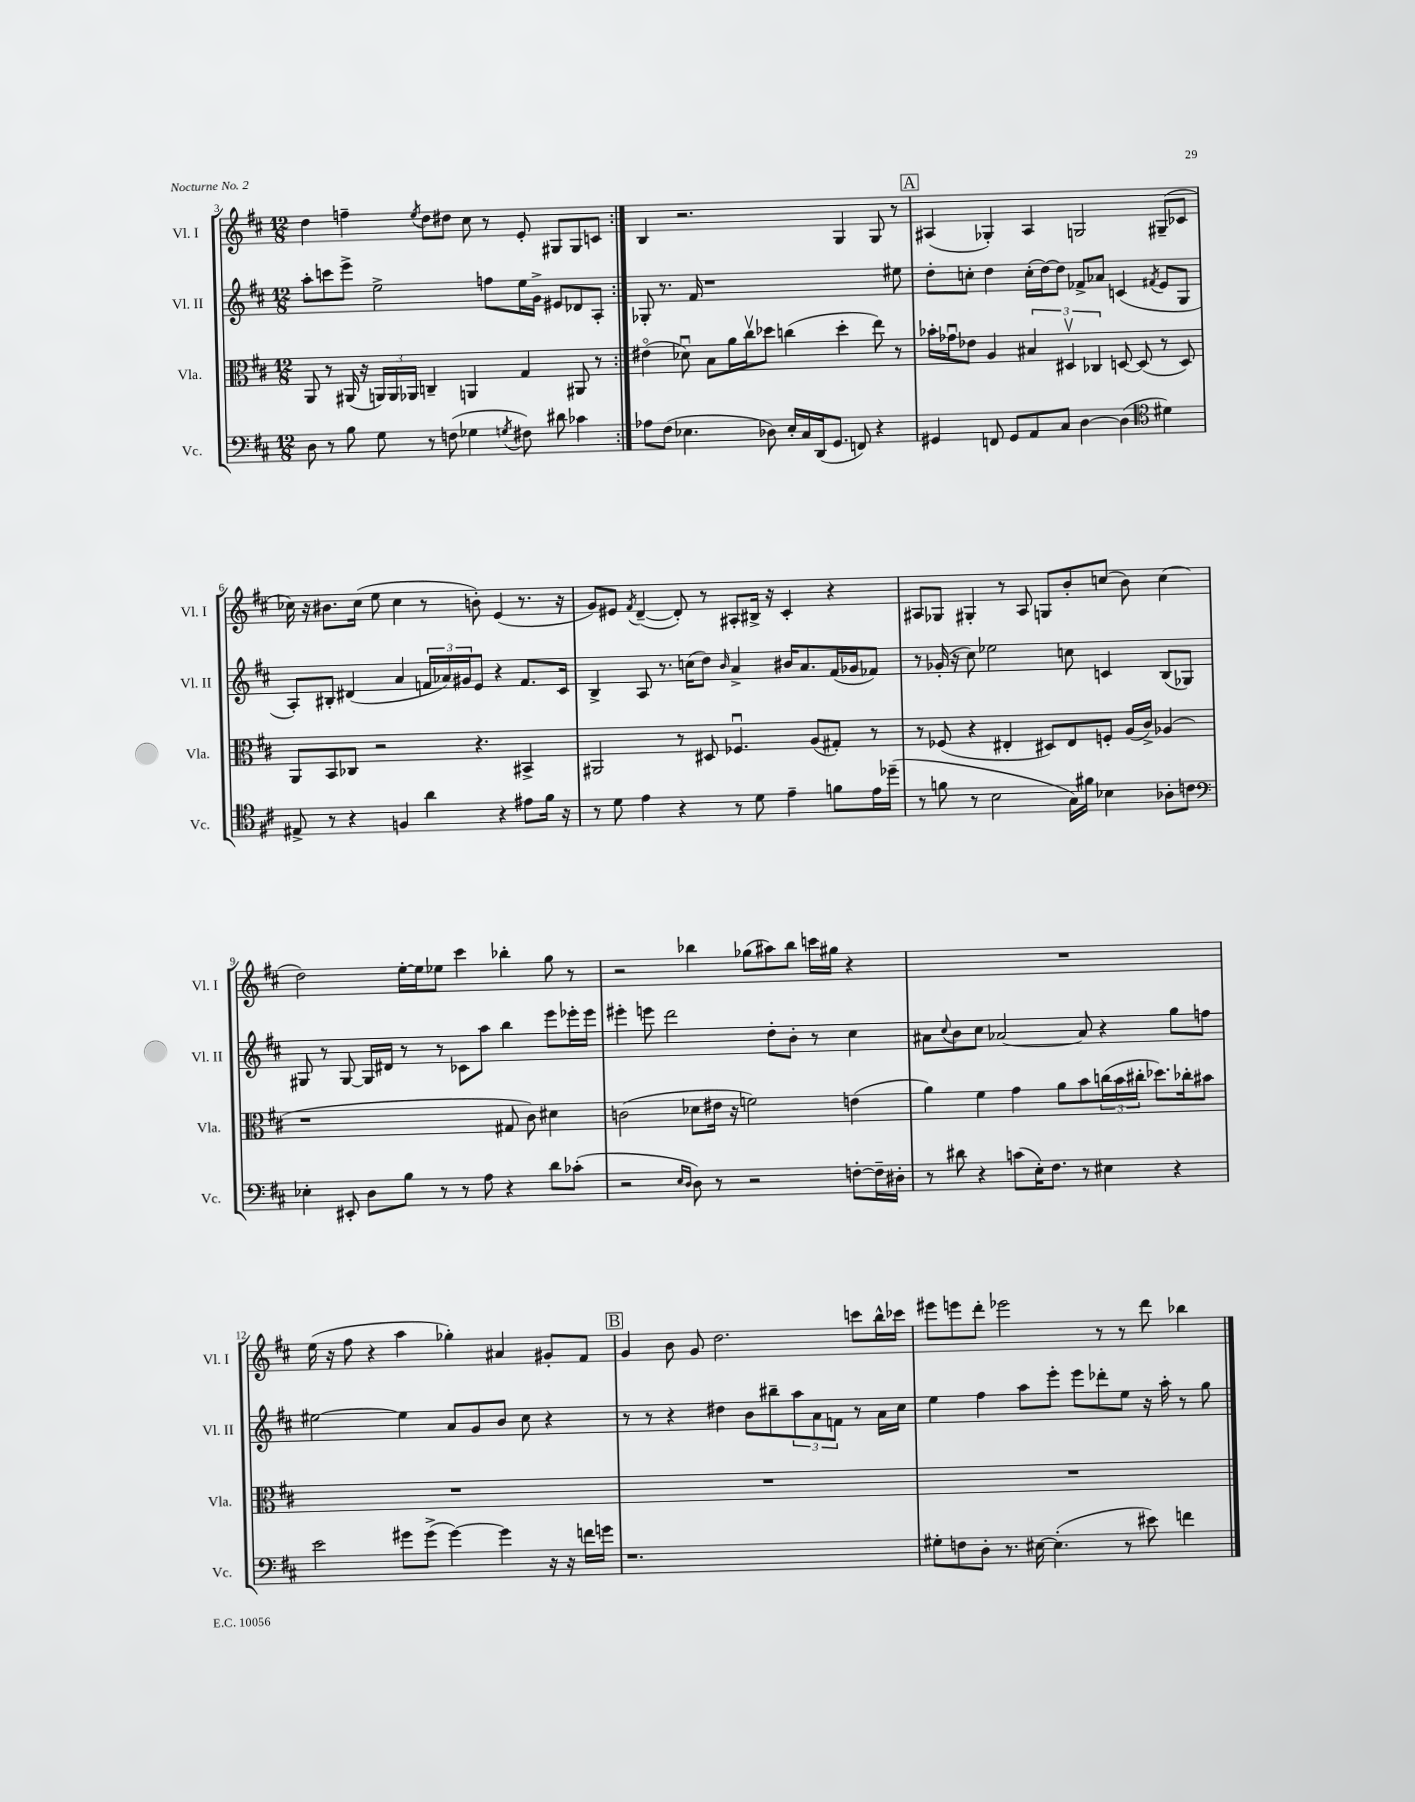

**kern	**kern	**kern	**kern
*part4	*part3	*part2	*part1
*staff4	*staff3	*staff2	*staff1
*I"Vc.	*I"Vla.	*I"Vl. II	*I"Vl. I
*I'Vc.	*I'Vla.	*I'Vl. II	*I'Vl. I
*clefF4	*clefC3	*clefG2	*clefG2
*k[f#c#]	*k[f#c#]	*k[f#c#]	*k[f#c#]
*M12/8	*M12/8	*M12/8	*M12/8
=3	=3	=3	=3
8D\	8AA/	8aa'\L	4dd\
8r	8r	8cccn\	.
8B\	(16AA#X/	8eee^\J	4ffn~\
.	16r	.	.
8G\	24AAn/LL)	2ee^\	.
.	24AA/	.	.
.	24AA-X/JJ	.	.
.	.	.	8qee/
8r	4Cn~/	.	8dd\L
(8Fn\	.	.	8dd#X\J
4G-X\	4AAn/	.	8cc#\
.	.	8ffn\L	8r
8qGn/	.	.	.
8F#X\)	4G/	16ee\L	8e'/
.	.	16g^\JJ	.
8d#X\	.	8e#X/L	8G#X/L
4c-X\	8AA#X/	8d-X/	8G#/
.	8r	8A'/J	8cn/J
=4:|!	=4:|!	=4:|!	=4:|!
8A-X\L	(4e#X\	8G-X'/	4B/
(8F#\J	.	8.r	.
4.E-X\	8d-Xu\)	.	2.r
.	.	16f#/	.
.	8B\L	1r	.
.	16a\L	.	.
.	16cc#v\J	.	.
8D-X\)	8dd-X\J	.	.
16E-'/LL	(4ccn\	.	.
16C#/	.	.	.
(16DD/J	.	.	.
8.GG/J	.	.	.
.	4dd-'\	.	4G/
8FFn/)	.	.	.
4r	8ee\)	.	8G/
.	8r	8ee#X\	8r
!!LO:REH:place=s1:t=A
=5	=5	=5	=5
4GG#X/	16b-X'\LL	8dd'\L	(4A#X/
.	16g-Xu\J	.	.
.	8e-X\J	8ccn'\J	.
8FFn/	4A/	4dd\	4G-X'/)
8GG#/L	.	.	.
8AA/	6B#X/	(16cc'\LL	4A#/
.	.	[16dd\J)	.
8C#/J	.	8dd\J]	.
.	6D#Xv/	.	.
[4D\	.	8f-X^/L	2Gn/
.	6C-X/	.	.
.	.	8a-X/J	.
(4D\]	[8Dn/	(4cn/	.
.	(8D/]	.	.
*clefC4	*	*	*
.	.	8qf#X/	.
4d#X\)	8r	8e/L	(8G#X~/L
.	8D/)	8G/J	8c-X/J
!!LO:LB:g=z
=6	=6	=6	=6
8E#X^/	8AA/L	8A'/L)	16cc-X\)
.	.	.	16r
8r	8BB/	8B#X'/J	8.b#X\L
4r	8C-X/J	(4d#X/	.
.	.	.	(16cc-\Jk
.	2r	.	8ee\
4Fn/	.	4a/	4cc-\
4a\	.	24fn/LL	8r
.	.	24a-X/)	.
.	.	24g#X/J	.
.	4.r	8e/J	8bn'\)
4r	.	4r	(4e/
8e#X\L	4BB#X^/	8.f/L	8.r
16f#\Jk	.	.	.
16r	.	16c#/Jk	16r
=7	=7	=7	=7
8r	2AA#X/	4B^/	8g/L)
8d\	.	.	8e#X/J
.	.	.	8qf#/
4e\	.	8A/	([4d~/
.	.	8.r	.
4r	8r	.	8d'/])
.	.	(16ccn\KL	.
.	8D#X/	8dd\J)	8r
.	.	16qqb/	.
8r	4.F-Xu/	4a^/	8A#X'/L
8d\	.	.	16B#X^/Jk
.	.	.	16r
4e~\	.	16b#X/KL	4c#'/
.	.	8.a/	.
.	(8A/L	.	.
8fn\L	8G#X'/J)	(16f#/L	4r
.	.	16g-X/J	.
16e\L	8r	8f-X/J)	.
(16dd-X~\JJ	.	.	.
=8	=8	=8	=8
8r	8r	8r	8A#X/L
8fn\	(8F-X/	(16g-X'/	8G-X/J
.	.	16r	.
8r	4r	8cc#\)	4G#X'/
2B\	.	2ee-X\	.
.	4E#X'/	.	8r
.	.	.	8A#/
.	8D#X/L)	.	8Gn/L
16G\LL)	8E#/	8ccn\	8b'/
16f#X\JJ	.	.	.
4B-X\	8Fn'/J	4cn/	(8ccn/J
.	(16A/LL	.	8b\)
.	16c#^/JJ)	.	.
8A-X'\L	(4A-X/	(8B/L	(4cc\
8cn\J	.	8G-X/J)	.
!!LO:LB:g=z
=9	=9	=9	=9
*clefF4	*	*	*
4E-X'\	1r	8G#X/	2dd\)
.	.	8r	.
8EE#X'/	.	[8G#/	.
8D\L	.	16G#/LL]	.
.	.	16d#X/JJ	.
8B\J	.	8r	[16ee'\LL
.	.	.	16ee\J]
8r	.	8r	8ee-X\J
8r	.	8c-X\L	4ccc#\
8A\	.	8aa\J	.
4r	8G#X/	4bb\	4bb-X'\
.	8c#\)	.	.
8d\L	4d#X\	8eee\L	8gg\
(8c-X'\J	.	16eee-X'\L	8r
.	.	16eee-\JJ	.
=10	=10	=10	=10
2r	(2cn\	4eee#X'\	2r
.	.	8eeen\	.
.	.	2ddd\	.
16qqE/LL	.	.	.
16qqD/JJ	.	.	.
8D\)	8d-X\L	.	4bb-X\
8r	16e#X\Jk	.	.
.	16r	.	.
2r	2fn\)	.	(8gg-X\L
.	.	8dd'\L	8aa#X\)
.	.	8b'\J	8bb-\J
.	.	8r	16cccn\LL
.	.	.	16gg#X\JJ
[8Fn'\L	(4en\	4cc#\	4r
16F~\L]	.	.	.
16D#X'\JJ	.	.	.
=11	=11	=11	=11
8r	4a\)	8a#X\L	1.r
.	.	8qqcc#/	.
8d#X\	.	8b\	.
4r	4f#\	8cc#\J	.
.	.	[2a-X/	.
(8cn\L	4g\	.	.
16E'\K)	.	.	.
8.F#\J	.	.	.
.	8a\L	.	.
8r	8b\	8a-/]	.
4E#X\	(24ccn\L	4r	.
.	24b\	.	.
.	24cc#X'\JJ	.	.
.	8.dd-X\L)	.	.
4r	.	8gg\L	.
.	16cc-X'\k	.	.
.	8b#X\J	8ffn\J	.
!!LO:LB:g=z
=12	=12	=12	=12
2e\	1.r	[2ee#X\	(16ee\
.	.	.	16r
.	.	.	8ff#\
.	.	.	4r
8g#X\L	.	4ee#\]	4aa\
(8g#^\J	.	.	.
[4g#\)	.	8a/L	4gg-X'\)
.	.	8g/	.
4g#\]	.	8b/J	4a#X/
.	.	8cc#\	.
16r	.	4r	8g#X'/L
16r	.	.	.
16fn\LL	.	.	8f#/J
16gn\JJ	.	.	.
!!LO:REH:place=s1:t=B
=13	=13	=13	=13
1.r	1.r	8r	4g/
.	.	8r	.
.	.	4r	8b\
.	.	.	8g/
.	.	4dd#X\	2.dd\
.	.	8b\L	.
.	.	8bb#X~\	.
.	.	12aa\	.
.	.	12a\	.
.	.	12fn\J	.
.	.	8r	8cccn\L
.	.	16a\LL	16bb^^\L
.	.	16cc#\JJ	16ccc-X\JJ
=14	=14	=14	=14
8G#X'\L	1.r	4ee\	8eee#X\L
8Fn\	.	.	8eeen\
8D'\J	.	4ff#\	8ddd'\J
8.r	.	.	2eee-X\
.	.	8aa\L	.
[16E#X\	.	.	.
(4.E#'\]	.	8eee'\J	.
.	.	8eee\L	.
.	.	8ddd-X'\	8r
8r	.	8ee\J	8r
8e#X\)	.	16r	8ddd\
.	.	16aa'\	.
4fn\	.	8r	4bb-X\
.	.	8gg\	.
==	==	==	==
*-	*-	*-	*-
